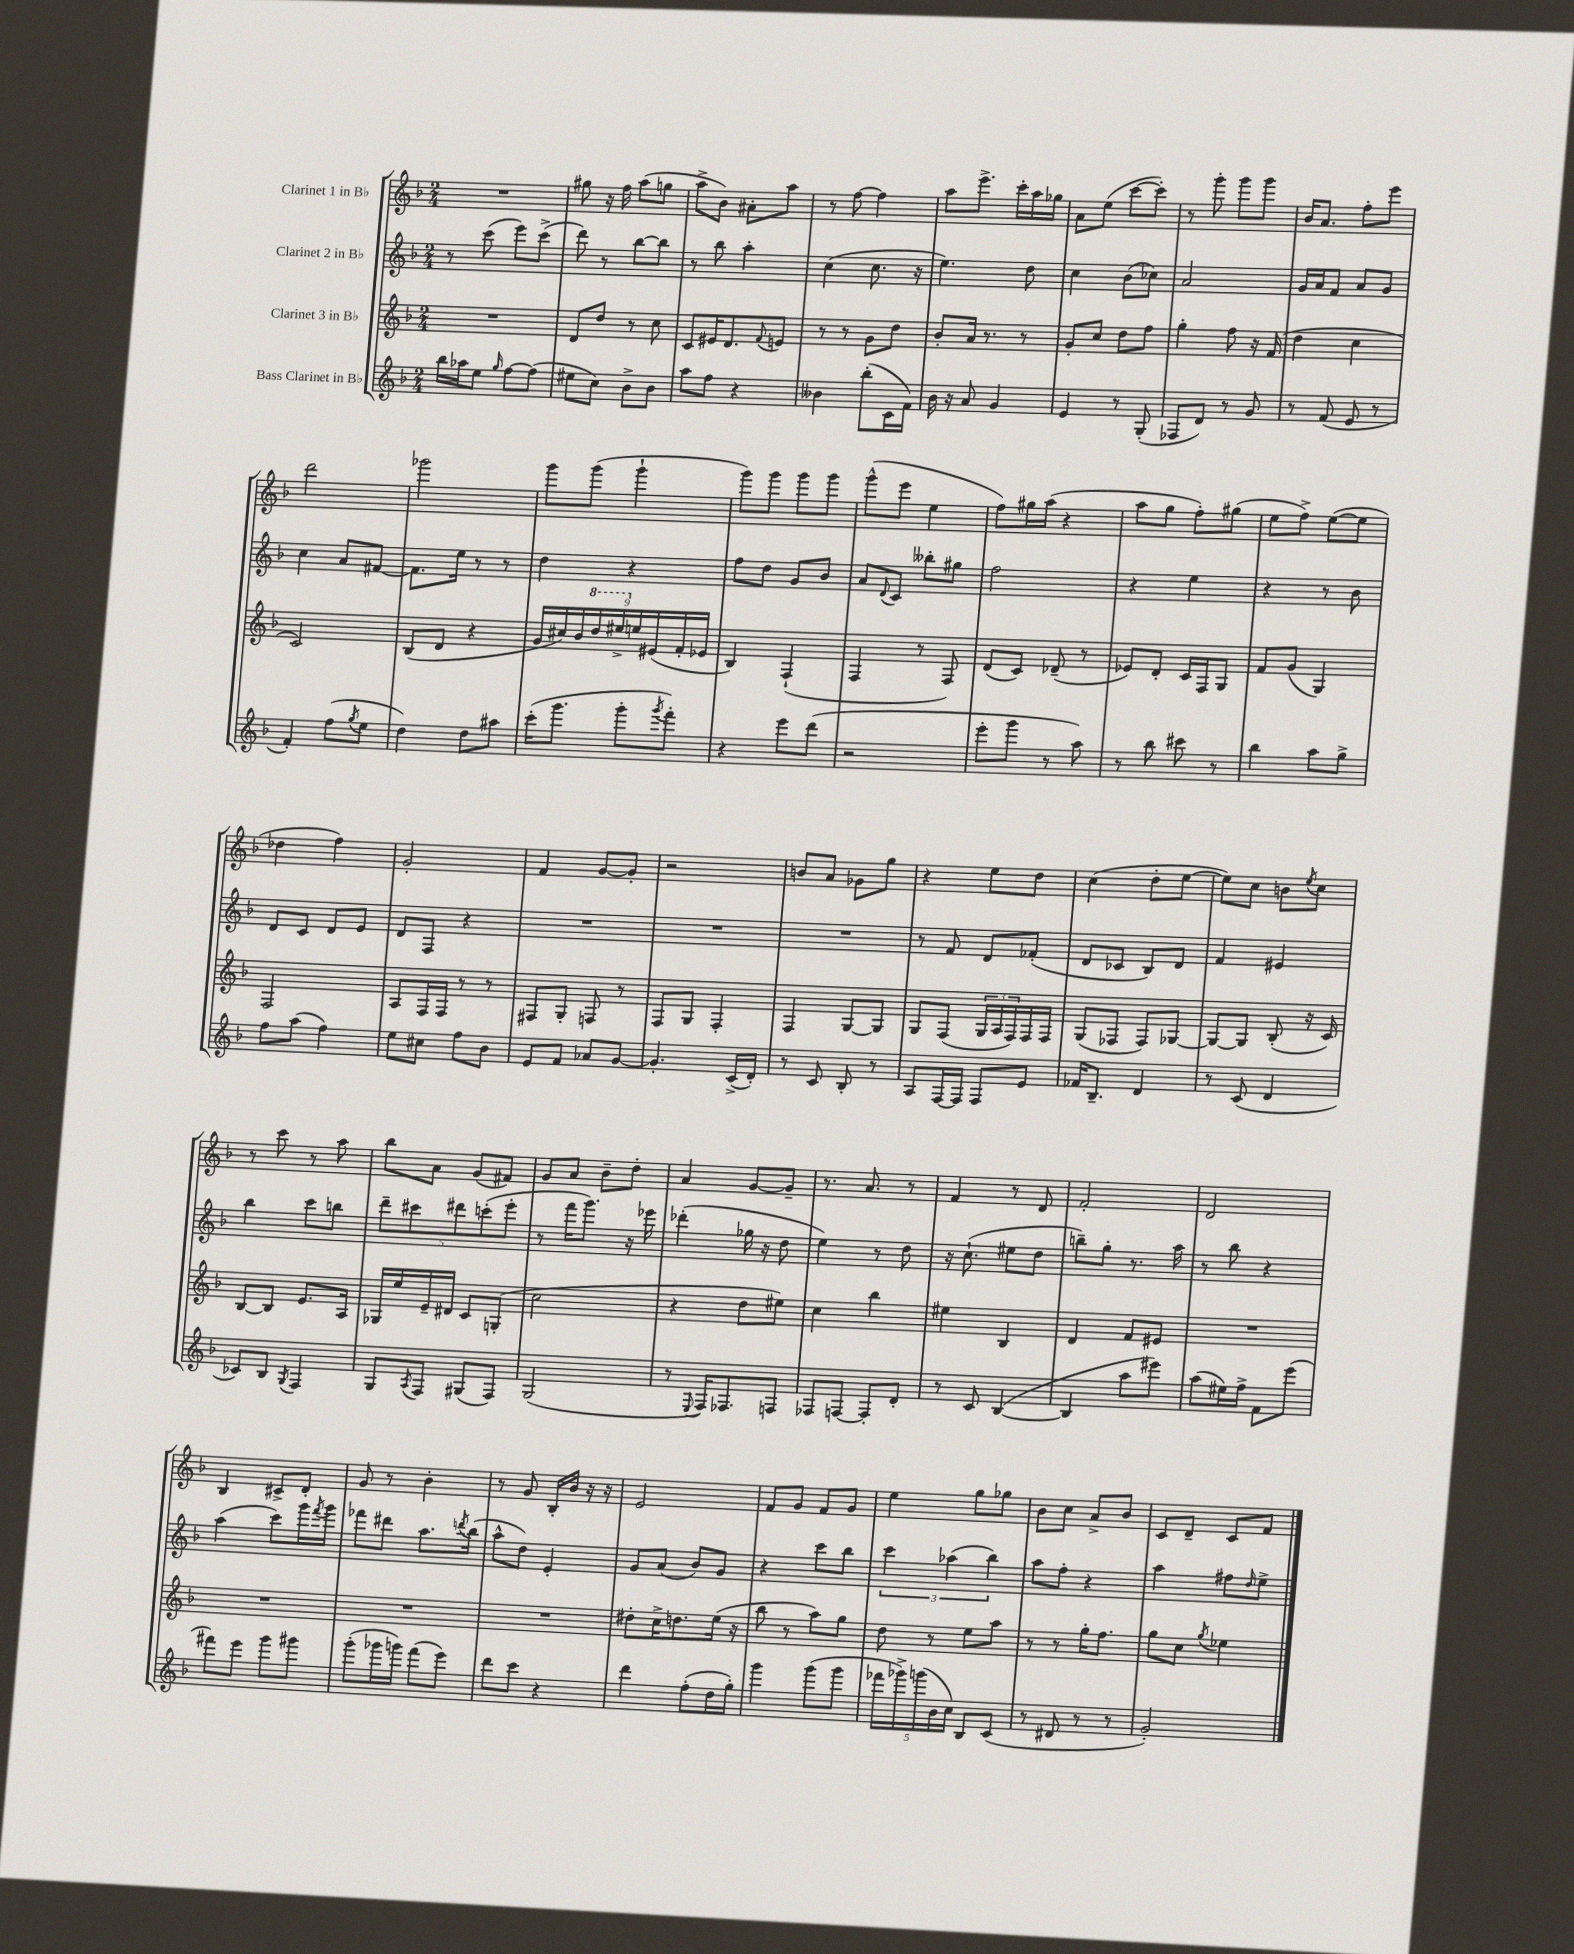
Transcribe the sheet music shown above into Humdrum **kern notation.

**kern	**kern	**kern	**kern
*part4	*part3	*part2	*part1
*staff4	*staff3	*staff2	*staff1
*I"Bass Clarinet in B♭	*I"Clarinet 3 in B♭	*I"Clarinet 2 in B♭	*I"Clarinet 1 in B♭
*clefG2	*clefG2	*clefG2	*clefG2
*k[b-]	*k[b-]	*k[b-]	*k[b-]
*M2/4	*M2/4	*M2/4	*M2/4
=1	=1	=1	=1
16bb-\LL	2r	8r	2r
16aa-X\J	.	.	.
8ee\J	.	(8ccc\	.
16qqgg/	.	.	.
[8ff\L	.	8eee\L)	.
(8ff\J]	.	(8ccc^\J	.
=2	=2	=2	=2
8ee#X\L	8d/L	8ddd\)	8gg#X\
8cc\J)	8dd/J	8r	16r
.	.	.	16ff\
8b-^\L	8r	[8bb-\L	(8aa\L
8b-\J	8cc\	8bb-\J]	8ggn\J
=3	=3	=3	=3
8aa\L	8c/L	8r	8aa^\L
8ff\J	16e#X/K	8bb-\	8b-\J)
.	8.d/	.	.
4r	.	4aa'\	8a#X'\L
.	8qqf/	.	.
.	8en/J	.	8aa\J
=4	=4	=4	=4
4b--X\	8r	(4cc\	8r
.	8r	.	[8ff\
(8bb-'\L	8g\L	8.cc\	4ff\]
16c\L	8dd\J	.	.
16f\JJ)	.	16r	.
=5	=5	=5	=5
16b-\	8b-'/L	4.ee\)	8aa\L
16r	.	.	.
8a/	16a/Jk	.	8.eee^\J
.	8.r	.	.
4g/	.	.	.
.	.	.	16ccc'\LL
.	8r	8dd\	16aa\
.	.	.	16gg-X\JJ
=6	=6	=6	=6
4e/	8g'/L	4cc\	8a\L
.	8cc/J	.	(8ee\J
8r	8dd\L	(8b-\L	[8ccc\L
(8G'/	8ff\J	8cc-X\J)	8ccc'\J])
=7	=7	=7	=7
8F-X/L	4gg'\	2a/	8r
8d/J)	.	.	8ggg'\
8r	8ff\	.	8ggg\L
8g/	16r	.	8ggg\J
.	(16f/	.	.
=8	=8	=8	=8
8r	4dd\	16g/LL	16b-/KL
.	.	16a/J	8.a/J
(8f/	.	8f/J	.
8e/	4cc\	8a/L	8ff'\L
8r	.	8g/J	8eee\J
!!LO:LB:g=z
=9	=9	=9	=9
4f'/)	2c/)	4cc\	2ddd\
(8ff\L	.	8a/L	.
8qgg/	.	.	.
8ee\J	.	[8f#X/J	.
=10	=10	=10	=10
4dd\)	(8B-/L	8.f#\L]	2ggg-X\
.	8d/J	.	.
.	.	16ee\Jk	.
8dd\L	4r	8r	.
8aa#X\J	.	8r	.
=11	=11	=11	=11
(16ccc'\KL	18g/LL	4dd\	8ggg\L
.	18cc#X/)	.	.
8.ggg\J	.	.	.
.	18b-/	.	.
.	.	.	(8ggg\J
*	*8va	*	*
.	18ddd/	.	.
.	18eee#X^/	.	.
8ggg'\L	.	4r	4ggg`\
*	*X8va	*	*
.	18een/	.	.
.	(18e#X/	.	.
8qggg/	.	.	.
8fff'\J)	.	.	.
.	18f'/	.	.
.	18e-X/JJ	.	.
=12	=12	=12	=12
4r	4B-/)	8ff\L	8ggg\L)
.	.	8dd\J	8ggg\J
8eee\L	(4F`/	8g/L	8ggg\L
(8ddd\J	.	8b-/J	8ggg\J
=13	=13	=13	=13
2r	4F/	8a/L	(8ggg^^\L
.	.	8qqd/	.
.	.	8c/J	8eee\J
.	8r	8bb--X'\L	4ee\
.	8F/)	8gg#X\J	.
=14	=14	=14	=14
8eee'\L	(8d/L	2ff\	8ff\L)
8ggg\J	8c/J)	.	16gg#X\L
.	.	.	(16aa\JJ
8r	(8d-X~/	.	4r
8aa\)	8r	.	.
=15	=15	=15	=15
8r	8e-X/L)	4r	8aa\L
8bb-\	8d'/J	.	8gg\J
8ccc#X\	16c/LL	4ee\	8ff'\L)
.	16F/J	.	.
8r	8G/J	.	(8gg#X\J
=16	=16	=16	=16
4bb-\	8f/L	4r	8ee\L
.	(8g/J	.	8ff^\J)
8aa\L	4G/)	8r	([8ee\L
8gg^\J	.	8b-\	8ee\J]
!!LO:LB:g=z
=17	=17	=17	=17
8ff\L	2F/	8d/L	4dd-X\
(8aa\J	.	8c/J	.
4ff\)	.	8d/L	4ff\)
.	.	8e/J	.
=18	=18	=18	=18
8ee\L	8A/L	8d/L	2g'/
8cc#X\J	16F/L	8F/J	.
.	16F/JJ	.	.
8ff\L	8r	4r	.
8b-\J	8r	.	.
=19	=19	=19	=19
8e/L	8F#X/L	2r	4f/
8f/J	8G'/J	.	.
8a-X/L	8Fn/	.	[8g/L
[8g/J	8r	.	8g'/J]
=20	=20	=20	=20
4.g'/]	8F/L	2r	2r
.	8G/J	.	.
.	4F'/	.	.
(16c^/LL	.	.	.
16d'/JJ)	.	.	.
=21	=21	=21	=21
8r	4F/	2r	8bn/L
8c/	.	.	8a/J
8B-'/	[8G/L	.	8g-X\L
8r	8G/J]	.	8gg\J
=22	=22	=22	=22
8A/L	8G/L	8r	4r
[16F/L	(8F/J	8f/	.
16F/JJ]	.	.	.
8F/L	24G/LL	8d/L	8ee\L
.	24A/	.	.
.	24F/)	.	.
8e/J	16F/	(8f-X'/J	8dd\J
.	16F/JJ	.	.
=23	=23	=23	=23
16f-X/KL	(8G/L	8d/L	(4cc\
8.B-~/J	.	.	.
.	8F-X/J	8c-X/J	.
4d/	8F-/L)	8B-/L)	8dd'\L
.	[8G-X/J	8d/J	[8ee\J
=24	=24	=24	=24
8r	8G-/L_	4f/	8ee\L])
(8c/	8G-/J]	.	8cc\J
4d/	(8B-'/	4e#X/	8bn\L
.	.	.	8qee/
.	16r	.	8cc\J
.	16c/)	.	.
!!LO:LB:g=z
=25	=25	=25	=25
8c-X/L)	[8B-/L	4bb-\	8r
8B-/J	8B-/J]	.	8ccc\
8qG/	.	.	.
4F/	8.e/L	8ccc\L	8r
.	.	8bbn\J	8aa\
.	16A/Jk	.	.
=26	=26	=26	=26
8G/L	16G-X/LL	10ddd~\L	8bb-\L
.	16ee/	.	.
.	.	10ccc#X\	.
8qA/	.	.	.
8F/J	16e~/	.	8a\J
.	16d#X/JJ	.	.
.	.	10ddd#X\	.
(8G#X/L	8c/L	.	(8g/L
.	.	(10cccn'\	.
8F/J)	(8Gn'/J	.	8f#X/J)
.	.	10eee'\J	.
=27	=27	=27	=27
(2G/	2cc\	8r	8g/L
.	.	16fff\KL	8a/J
.	.	8.ggg\J)	.
.	.	.	8b-~\L
.	.	16r	8dd'\J
.	.	16eee-X\	.
=28	=28	=28	=28
8r	4r	(4ddd-X'\	4a/
8qqE/	.	.	.
16F/KL)	.	.	.
8.F-X/	.	.	.
.	8dd\L	16gg-X\	[8g/L
.	.	16r	.
8Fn/J	8ee#X\J)	8dd\	8g~/J]
=29	=29	=29	=29
8F-X/L	4cc\	4ee\)	8.r
[8Fn/J	.	.	.
.	.	.	8.a/
8F'/L]	4bb-\	8r	.
8d'/J	.	8dd\	8r
=30	=30	=30	=30
8r	4ee#X\	16r	4f/
.	.	(8.cc`\	.
8c/	.	.	.
([4B-/	4B-/	8ee#X\L	8r
.	.	8dd\J	8d/
=31	=31	=31	=31
4B-/]	4d/	8bbn~\L)	2f'/
.	.	8gg'\J	.
8aa\L	8f/L	8.r	.
8eee#X\J)	8e#X/J	.	.
.	.	16aa\	.
=32	=32	=32	=32
(8aa\L	2r	8r	2d/
16ee#X\L)	.	8bb-\	.
16ff^\JJ	.	.	.
8f\L	.	4r	.
(8eee\J	.	.	.
!!LO:LB:g=z
=33	=33	=33	=33
8fff#X\L)	2r	(4aa\	4B-/
8eee\J	.	.	.
8ggg\L	.	8ccc\L)	8c#X^/L
8ggg#X\J	.	16ggg\L	8d'/J
.	.	8qfff/	.
.	.	16ggg\JJ	.
=34	=34	=34	=34
(8ggg'\L	2r	8fff-X\L	8g/
16ggg-X\L	.	8ddd#X\J	8r
16gggn\JJ)	.	.	.
(8fff\L	.	8.aa\L	4b-'\
8eee\J)	.	.	.
.	.	8qdddn/	.
.	.	(16bb-\Jk	.
=35	=35	=35	=35
8ddd\L	2r	8aa^^\L	8r
8ccc\J	.	8dd\J)	8g/
4r	.	4e'/	16B-'/LL
.	.	.	16b-/JJ
.	.	.	16r
.	.	.	16r
=36	=36	=36	=36
4ddd\	8dd#X'\L	8g/L	2e/
.	16cc^\K	(8a/J	.
.	8.ddn\	.	.
(8ff'\L	.	8b-/L)	.
16dd\L	(16ee\Jk	8g/J	.
16gg'\JJ)	16r	.	.
=37	=37	=37	=37
4ggg\	8bb-\	4r	8f/L
.	8r	.	8g/J
(8ggg\L	8aa\L)	8ccc\L	8f/L
8ggg\J	8gg\J	8bb-\J	8g/J
=38	=38	=38	=38
20fff-X\LL	8dd\	6ccc\	4ee\
20ggg-X^\)	.	.	.
(20gggn\	.	.	.
.	8r	.	.
20b-\	.	.	.
.	.	(6aa-X\	.
20cc\JJ)	.	.	.
8B-/L	8ee\L	.	8gg\L
.	.	6bb-\)	.
(8c/J	8aa\J	.	8gg-X\J
=39	=39	=39	=39
8r	8r	8aa\L	8b-\L
8d#X/	8r	8ff'\J	8cc\J
8r	16gg'\KL	4r	8a^/L
.	8.ff\J	.	.
8r	.	.	8b-/J
=40	=40	=40	=40
2g'/)	8gg\L	4aa\	8c/L
.	8cc\J	.	8d~/J
.	8qgg/	.	.
.	4ee-X\	8ff#X\L	8c/L
.	.	16qqdd/	.
.	.	8ee^\J	8f/J
==	==	==	==
*-	*-	*-	*-
